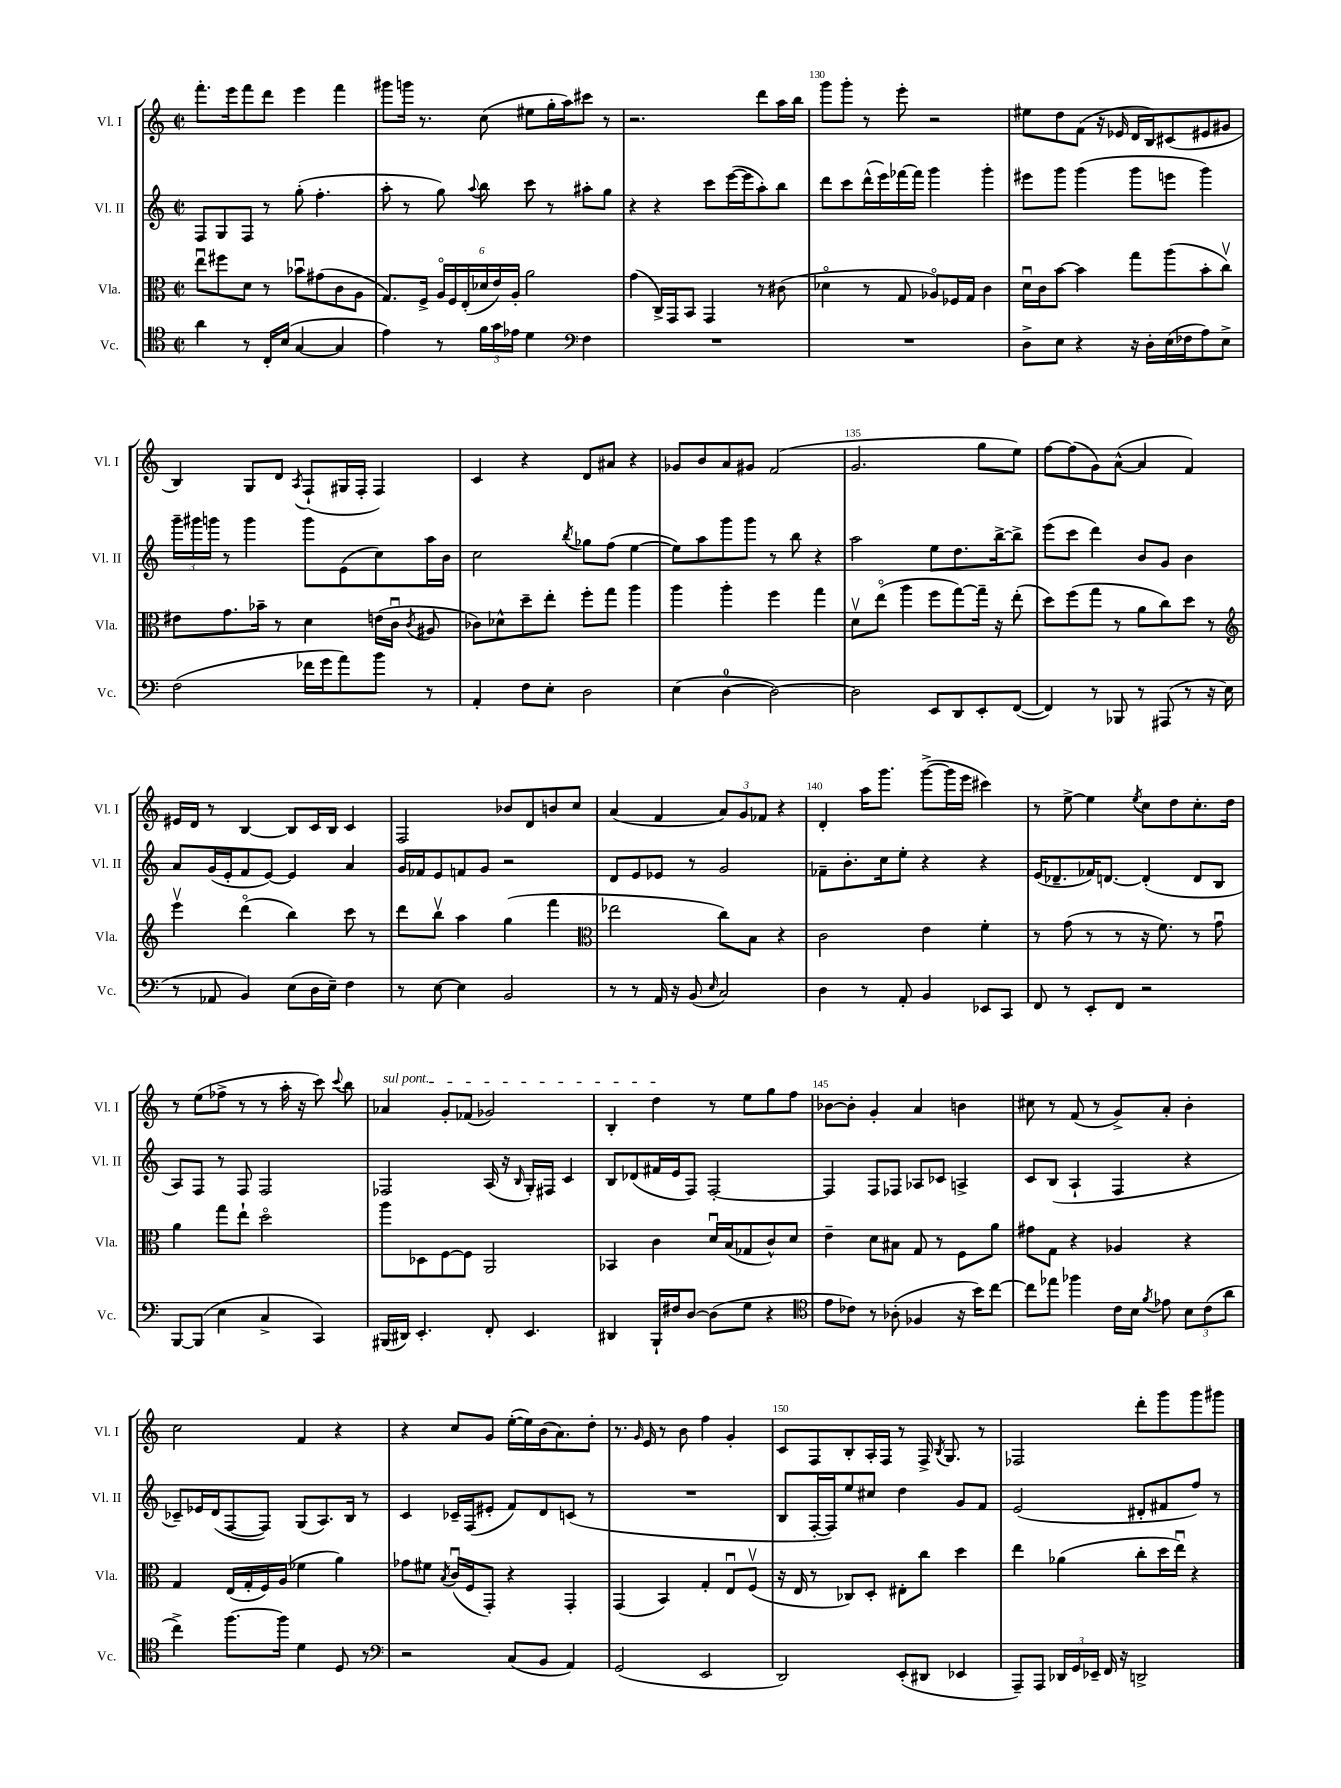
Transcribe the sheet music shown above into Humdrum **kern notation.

**kern	**kern	**kern	**kern
*staff4	*staff3	*staff2	*staff1
*clefC4	*clefC3	*clefG2	*clefG2
*k[]	*k[]	*k[]	*k[]
*M2/2	*M2/2	*M2/2	*M2/2
*met(c|)	*met(c|)	*met(c|)	*met(c|)
4a\	8eeu\L	8F/L	8.fff'\L
.	8ff#\	8G/	.
.	.	.	16eee\k
8r	8d\J	8F/J	8fff\
16C'/LL	8r	8r	8ddd\J
(16B/JJ	.	.	.
[4G/	8b-u\L	(8gg'\	4eee\
.	(8g#\	4.ff'\	.
4G/]	8c\	.	4fff\
.	8A\J	.	.
=	=	=	=
4e\)	8.G/L)	8aa'\	8ggg#\L
.	.	8r	16ggg\Jk
.	16F^/Jk	.	8.r
8r	24Ao/LL	8gg\)	.
.	24F/	.	.
.	(24E'/	.	.
.	.	8qqaa/	.
24f\LL	24d-/	8bb\	(8cc\
24g\	24e/)	.	.
24e-\JJ	24A'/JJ	.	.
4d\	2a\	8ccc\	8ee#\L
.	.	8r	16gg'\L
.	.	.	16aa\J)
*clefF4	*	*	*
4F\	.	8aa#'\L	8ccc#\J
.	.	8gg\J	8r
=	=	=	=
1r	(4g\	4r	2.r
.	16C^/LL)	4r	.
.	16GG/J	.	.
.	8BB/J	.	.
.	4GG/	8ccc\L	.
.	.	([16eee\L	.
.	.	16eee\]J	.
.	8r	8aa'\)	8ddd\L
.	(8c#\	8bb\J	16aa\L
.	.	.	16bb\JJ
=	=	=	=
1r	4d-o\	8ddd\L	8ggg\L
.	.	8ccc\	8ggg'\J
.	8r	(16ddd^^\L	8r
.	.	16eee\)	.
.	8G/	[16fff-\	8eee'\
.	.	16fff-\]JJ	.
.	8A-o/L)	4ggg\	2r
.	16F-/L	.	.
.	16G/JJ	.	.
.	4c\	4ggg'\	.
=	=	=	=
8D^\L	16du\LL	8eee#\L	8ee#\L
.	16c\J	.	.
8E\J	[8b\J	8ggg\J	8dd\
4r	4b\]	(4ggg\	(8f\J
.	.	.	16r
.	.	.	16e-/
16r	8gg\L	8ggg\L	16d/LL
16D'\LL	.	.	16B/J)
(16E\	(8aa\	8eee\J	(8c#/
16F-\J	.	.	.
8A\)	8b'\	4ggg\)	8e#/
8E^\J	8ccv\J)	.	8g#/J
=	=	=	=
(2F\	8e#\L	24ggg~\LL	4B/)
.	.	24ggg#\	.
.	.	24ggg\JJ	.
.	8.g\	8r	.
.	.	4ggg\	8G/L
.	16b-~\Jk	.	.
.	8r	.	8d/J
.	.	.	8qA/
16f-\LL	4d\	8ggg\L	(8F`/L
16g\J	.	.	.
8a\)	.	(8e\	16G#/L
.	.	.	16F'/JJ
8b\J	(16e\LL	8cc\)	4F/)
.	16cu\JJ	.	.
.	8qc/	.	.
8r	8A#/	16aa\L	.
.	.	16b\JJ	.
=	=	=	=
4AA'/	8c-\L)	2cc\	4c/
.	8d-^^\	.	.
8F\L	8dd~\	.	4r
8E'\J	8ee'\J	.	.
.	.	8qbb/	.
2D\	8ff'\L	8gg-\L	8d/L
.	8gg\J	(8ff\J	8a#/J
.	4aa\	[4ee\	4r
=	=	=	=
(4E\	4aa\	8ee\]L)	8g-/L
.	.	8aa\	8b/
[4D\	4aa'\	8ggg\	8a/
.	.	8ggg\J	8g#/J
2D\_)	4ff\	8r	(2f/
.	.	8bb\	.
.	4gg\	4r	.
=	=	=	=
2D\]	8dv\L	2aa\	2.g/
.	(8eeo\J	.	.
.	4aa\	.	.
8EE/L	8ff\L	8ee\L	.
8DD/	[8gg\)	8.dd\	.
8EE'/	16gg~\]Jk	.	8gg\L
.	16r	[16bb^\k	.
([8FF/J	(8ee'\	8bb^\]J	8ee\J)
=	=	=	=
4FF/])	8dd\L)	(8eee\L	[8ff\L
.	(8ff\	8ccc\J	(8ff\]
8r	8gg\J	4ddd\)	8g\)
8BBB-/	8r	.	([8a^^\J
8r	8a\L	8b/L	4a/]
(8AAA#/	8cc\)	8g/J	.
8r	8dd\J	4b\	4f/)
16r	8r	.	.
16E\	.	.	.
=	=	=	=
*	*clefG2	*	*
8r	4eeev\	8a/L	16e#/LL
.	.	.	16d/JJ
8AA-/	.	(16g/L	8r
.	.	16e'/J	.
4BB/)	(4dddo\	8f/	[4B/
.	.	[8e/J)	.
(8E\L	4bb\)	4e/]	8B/]L
16D\L	.	.	16c/L
16E~\JJ)	.	.	16B/JJ
4F\	8ccc\	4a/	4c/
.	8r	.	.
=	=	=	=
8r	8ddd\L	16g/LL	2F/
.	.	16f-/J	.
[8E\	8bbv\J	8e/	.
4E\]	4aa\	8f/	.
.	.	8g/J	.
2BB/	(4gg\	2r	8b-/L
.	.	.	8d/
.	4fff\	.	8b/
.	.	.	8cc/J
=	=	=	=
*	*clefC3	*	*
8r	2ee-\	8d/L	(4a/
8r	.	8e/	.
16AA/	.	8e-/J	4f/
16r	.	.	.
(8BB/	.	8r	.
16qqE/	.	.	.
2C/)	8cc\L)	2g/	12a/L)
.	.	.	12g/
.	8B\J	.	.
.	.	.	12f-/J
.	4r	.	4r
=	=	=	=
4D\	2c\	8f-~\L	4d'/
.	.	8.b'\	.
8r	.	.	16aa\LK
.	.	16cc\k	8.ggg\J
8AA'/	.	8ee'\J	.
4BB/	4e\	4r	([8ggg^\L
.	.	.	16ggg\]L
.	.	.	16eee\JJ
8EE-/L	4f'\	4r	4ccc#\)
8CC/J	.	.	.
=	=	=	=
8FF/	8r	(16e/LK	8r
.	.	8.d-~/	.
8r	(8g\	.	[8ee^\
8EE'/L	8r	16f-/K)	4ee\]
.	.	[8.d/J	.
8FF/J	8r	.	.
.	.	.	8qee/
2r	16r	(4d'/]	8cc\L
.	8.f\)	.	.
.	.	.	8dd\
.	8r	8d/L	8.cc'\
.	8gu\	8B/J	.
.	.	.	16dd\Jk
=	=	=	=
[8BBB/L	4a\	8A/L)	8r
(8BBB/]J	.	8F/J	(8ee\L
4E\	8gg\L	8r	8ff-^\J
.	8ee`\J	8F/	8r
4C^/	2ddo\	2F/	8r
.	.	.	16aa'\
.	.	.	16r
4CC/)	.	.	8ccc\)
.	.	.	8qqccc/
.	.	.	8bb\
=	=	=	=
(16BBB#/LL	8aa\L	2F-/	4a-/
16DD#/JJ)	.	.	.
4.EE'/	8D-\	.	.
.	[8F\	.	8g'/L
.	8F\]J	.	(8f-/J
8FF'/	2AA/	(16A/	2g-/)
.	.	16r	.
.	.	16qqB/	.
4.EE/	.	16G'/LL)	.
.	.	16F#/JJ	.
.	.	4c/	.
=	=	=	=
4DD#/	4BB-/	8B/L	4B'/
.	.	(8d-/	.
16BBB`/LL	4c\	16f#/L	4dd\
16F#/J	.	16e/J	.
[8D/J	.	8F/J)	.
(8D\]L	16du/LL	[2F'/	8r
.	(16B/J	.	.
8G\J	8G-/	.	8ee\L
4r	8c^^/)	.	8gg\
.	8d/J	.	8ff\J
=	=	=	=
*clefC4	*	*	*
8e\L	4e~\	4F/]	[8b-\L
8c-\J)	.	.	8b-'\]J
8r	8d\L	8F/L	4g'/
(8A-'\	8B#\J	8F-/J	.
4F-/	8G/	8A-/L	4a/
.	8r	8c-/J	.
16r	8F\L	4A^/	4b\
16b\LK)	.	.	.
[8cc\J	8a\J	.	.
=	=	=	=
8cc\]L	8g#\L	8c/L	8cc#\
8ee-\J	8G\J	(8B/J	8r
4ff-\	4r	4A`/	(8f/
.	.	.	8r
16c\LL	4A-/	4F/	8g^/L)
16B\JJ	.	.	.
8qf/	.	.	.
8e-\	.	.	8a'/J
12B\L	4r	4r	4b'\
(12c\	.	.	.
12a\J	.	.	.
=	=	=	=
4cc^\)	4G/	8c-~/L)	2cc\
.	.	16e-/L	.
.	.	(16d/J	.
[8.ff\L	(16E/LL	[8F/	.
.	16G'/	.	.
.	16F/)	8F/]J)	.
16ff\]Jk	(16A/JJ	.	.
4d\	4f-\	(8G/L	4f/
.	.	8.A/)	.
8D/	4a\)	.	4r
.	.	16B/Jk	.
8r	.	8r	.
=	=	=	=
*clefF4	*	*	*
2r	8g-\L	4c/	4r
.	8f#\J	.	.
.	8qB/	.	.
.	(16cu/LL	16c-~/LL	8cc/L
.	16F/J	(16F/J	.
.	8GG'/J)	8e#'/J	8g/J
(8C/L	4r	8f/L)	([16ee'\LL
.	.	.	16ee\])
8BB/J	.	8d/	(16b\J
.	.	.	8.a\)
4AA/)	4GG'/	(8c/J	.
.	.	8r	8dd'\J
=	=	=	=
(2GG/	(4GG/	1r	8.r
.	.	.	16qqg/
.	.	.	16e/
.	4BB/)	.	8r
.	.	.	8b\
2EE/	4G'/	.	4ff\
.	8Eu/L	.	4g'/
.	(8Fv/J	.	.
=	=	=	=
2DD/)	16r	8B/L	8c/L
.	16E/	.	.
.	8r	[16F'/L	8F/
.	.	16F/]J)	.
.	8C-/L)	8ee/	8B'/
.	8D'/J	8cc#/J	16A'/L
.	.	.	16F/JJ
(8EE'/L	8E#'\L	4dd\	8r
8DD#/J	8cc\J	.	16F^/
.	.	.	8qB/
.	.	.	8.G/
4EE-/	4dd\	8g/L	.
.	.	8f/J	8r
=	=	=	=
8AAA~/L)	4ee\	(2e/	2F-/
8AAA/J	.	.	.
24DD-/LL	(4a-\	.	.
24GG/	.	.	.
24EE-~/JJ	.	.	.
16FF/	.	.	.
16r	.	.	.
2DD^/	8cc'\L	8d#'/L	8ddd'\L
.	16dd\L	8f#/	8ggg\
.	16eeu\JJ)	.	.
.	4r	8ff/J)	8ggg\
.	.	8r	8ggg#\J
==	==	==	==
*-	*-	*-	*-
